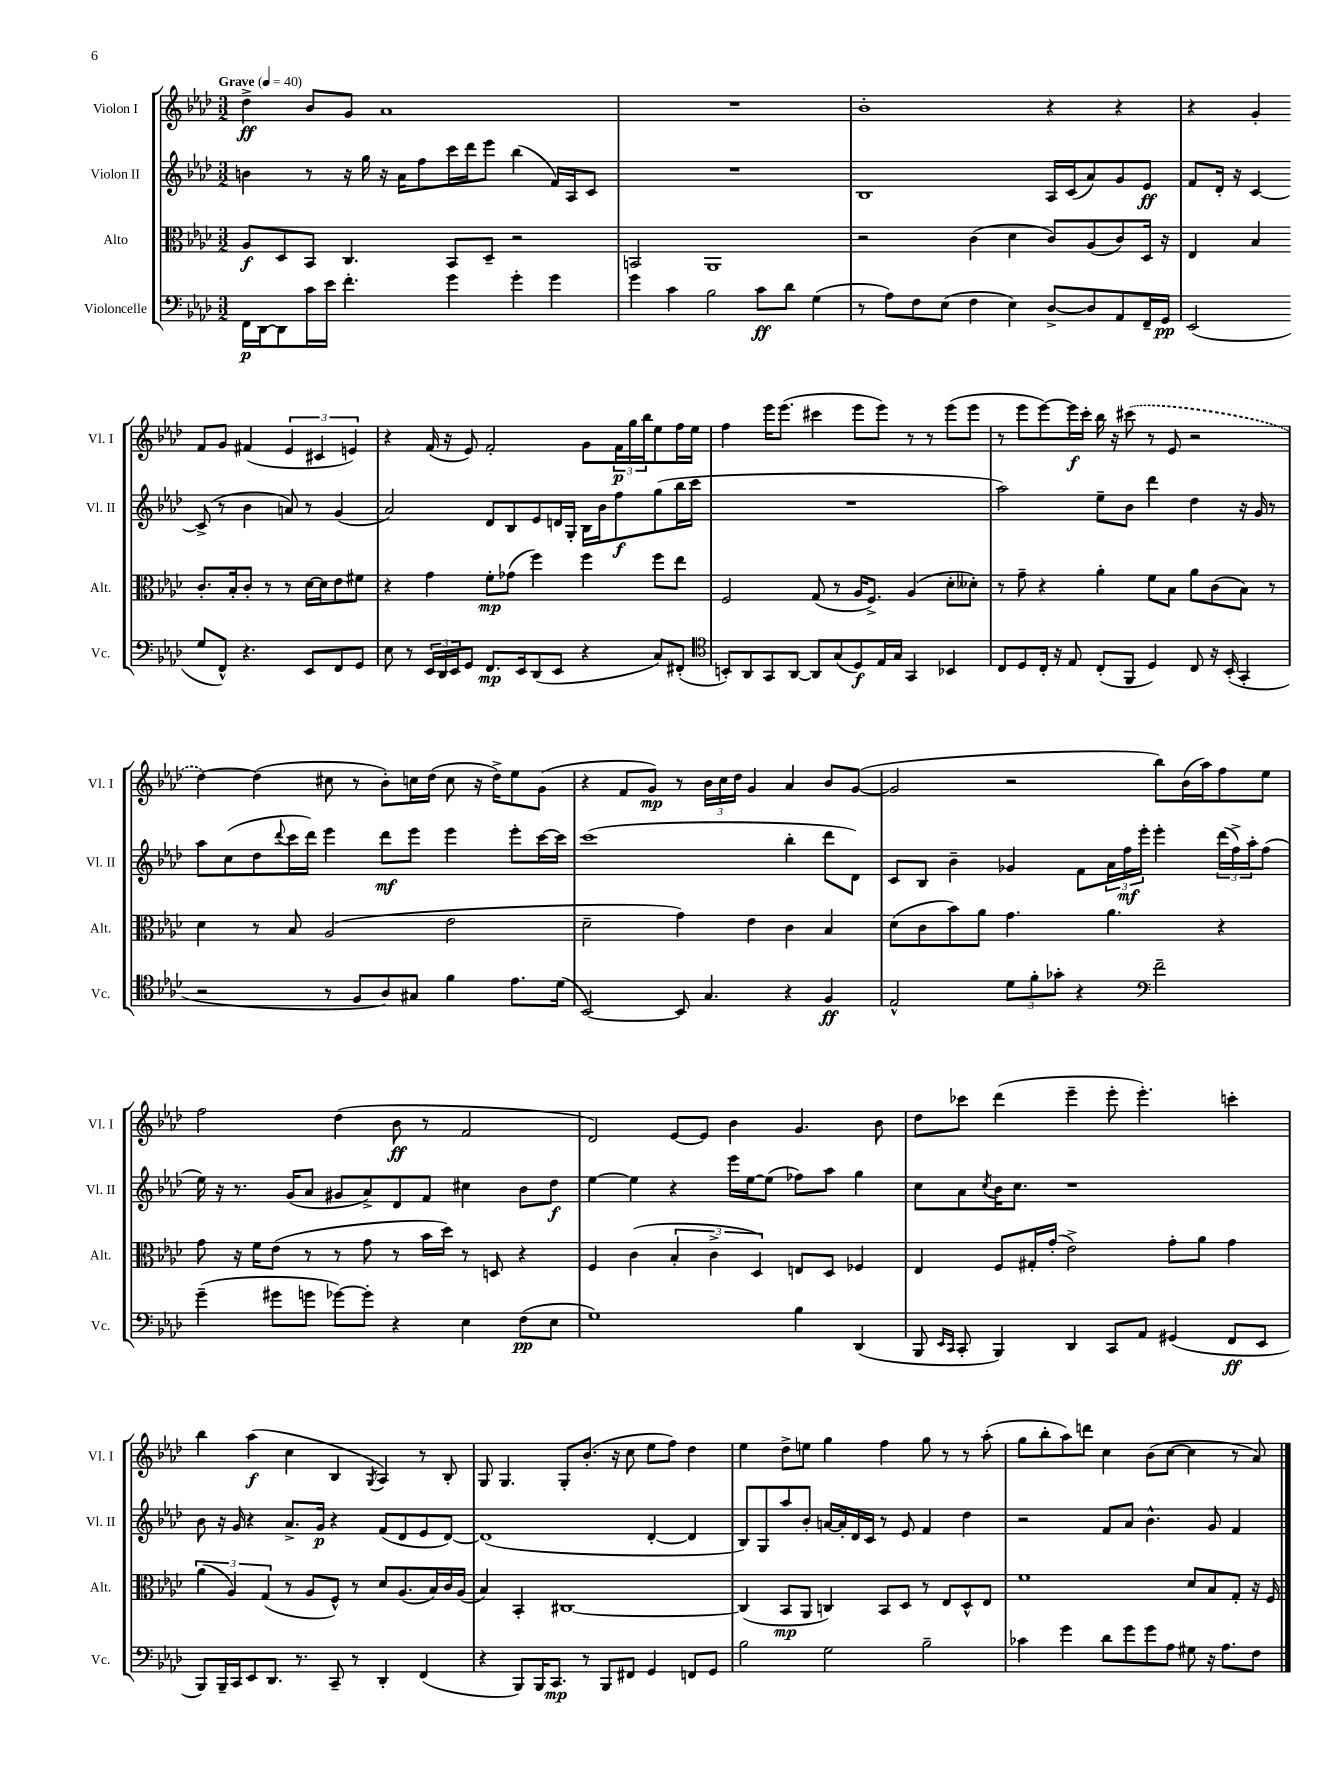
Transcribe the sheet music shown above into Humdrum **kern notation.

**kern	**dynam	**kern	**dynam	**kern	**dynam	**kern	**dynam
*part4	*part4	*part3	*part3	*part2	*part2	*part1	*part1
*staff4	*staff4	*staff3	*staff3	*staff2	*staff2	*staff1	*staff1
*I"Violoncelle	*	*I"Alto	*	*I"Violon II	*	*I"Violon I	*
*I'Vc.	*	*I'Alt.	*	*I'Vl. II	*	*I'Vl. I	*
*clefF4	*	*clefC3	*	*clefG2	*	*clefG2	*
*k[b-e-a-d-]	*	*k[b-e-a-d-]	*	*k[b-e-a-d-]	*	*k[b-e-a-d-]	*
*M3/2	*	*M3/2	*	*M3/2	*	*M3/2	*
*MM40	*	*MM40	*	*MM40	*	*MM40	*
=1	=1	=1	=1	=1	=1	=1	=1
!	!	!	!	!	!	!LO:TX:a:B:t=Grave	!
16FF\LL	p	8A-/L	f	4bn\	.	4dd-^\	ff
[16DD-\J	.	.	.	.	.	.	.
8DD-\]	.	8D-/	.	.	.	.	.
16c\L	.	8BB-/J	.	8r	.	8b-/L	.
16e-\JJ	.	.	.	.	.	.	.
4.f'\	.	4.C/	.	16r	.	8g/J	.
.	.	.	.	16gg\	.	.	.
.	.	.	.	16r	.	1a-	.
.	.	.	.	16a-\KL	.	.	.
.	.	.	.	8ff\	.	.	.
4g\	.	8BB-/L	.	16ccc\L	.	.	.
.	.	.	.	16ddd-\J	.	.	.
.	.	8D-~/J	.	8eee-\J	.	.	.
4g'\	.	2r	.	(4bb-\	.	.	.
4g\	.	.	.	16f/LL)	.	.	.
.	.	.	.	16A-/J	.	.	.
.	.	.	.	8c/J	.	.	.
=2	=2	=2	=2	=2	=2	=2	=2
4g\	.	2BBn/	.	1.r	.	1.r	.
4c\	.	.	.	.	.	.	.
2B-\	.	1AA-	.	.	.	.	.
8c\L	ff	.	.	.	.	.	.
8d-\J	.	.	.	.	.	.	.
(4G\	.	.	.	.	.	.	.
=3	=3	=3	=3	=3	=3	=3	=3
8r	.	2r	.	1B-	.	1b-'	.
8A-\L)	.	.	.	.	.	.	.
8F\	.	.	.	.	.	.	.
(8E-\J	.	.	.	.	.	.	.
4F\	.	(4c\	.	.	.	.	.
4E-\)	.	4d-\	.	.	.	.	.
[8D-^/L	.	8c/L)	.	16A-/LL	.	4r	.
.	.	.	.	(16c/J	.	.	.
8D-/]	.	(8A-/	.	8a-/)	.	.	.
8AA-/	.	8c/)	.	8g/	.	4r	.
16FF~/L	.	16D-/Jk	.	8e-/J	ff	.	.
16GG/JJ	pp	16r	.	.	.	.	.
=4	=4	=4	=4	=4	=4	=4	=4
(2EE-/	.	4E-/	.	8f/L	.	4r	.
.	.	.	.	16d-'/Jk	.	.	.
.	.	.	.	16r	.	.	.
.	.	4B-/	.	[4c/	.	4g'/	.
8G/L	.	8.c'/L	.	(8c^/]	.	8f/L	.
8FF^^/J)	.	.	.	8r	.	8g/J	.
.	.	16B-'/k	.	.	.	.	.
4.r	.	8c'/J	.	4b-\	.	(4f#X/	.
.	.	8r	.	.	.	.	.
.	.	8r	.	8an/)	.	6e-/	.
8EE-/L	.	[16d-\LL	.	8r	.	.	.
.	.	.	.	.	.	6c#X/	.
.	.	16d-\J]	.	.	.	.	.
8FF/	.	8e-\	.	(4g/	.	.	.
.	.	.	.	.	.	6en/)	.
8GG/J	.	8f#X\J	.	.	.	.	.
!!LO:LB:g=z
=5	=5	=5	=5	=5	=5	=5	=5
8E-\	.	4r	.	2a-/)	.	4r	.
8r	.	.	.	.	.	.	.
24EE-/LL	.	4g\	.	.	.	(16f/	.
24DD-/	.	.	.	.	.	.	.
.	.	.	.	.	.	16r	.
24EE-/J	.	.	.	.	.	.	.
8GG/J	.	.	.	.	.	8e-/)	.
8.FF/L	mp	8f'\L	mp	8d-/L	.	2f'/	.
.	.	(8g-X\J	.	8B-/	.	.	.
16EE-/k	.	.	.	.	.	.	.
(8DD-/	.	4ff\)	.	8e-/	.	.	.
8EE-/J	.	.	.	16dn/L	.	.	.
.	.	.	.	16G'/JJ	.	.	.
4r	.	4ff\	.	16B-\LL	.	8g\L	.
.	.	.	.	16b-\J	.	.	.
.	.	.	.	8ff\	f	24f\L	p
.	.	.	.	.	.	24gg\	.
.	.	.	.	.	.	24bb-\J	.
8C/L)	.	8ff\L	.	(8gg\	.	8ee-\	.
(8FF#X'/J	.	8ee-\J	.	16bb-\L	.	16ff\L	.
.	.	.	.	16ccc\JJ	.	16ee-\JJ	.
=6	=6	=6	=6	=6	=6	=6	=6
*clefC4	*	*	*	*	*	*	*
8BBn'/L)	.	2F/	.	1.r	.	4ff\	.
8AA-/	.	.	.	.	.	.	.
8GG/	.	.	.	.	.	16eee-\KL	.
.	.	.	.	.	.	(8.eee-\J	.
[8AA-/J	.	.	.	.	.	.	.
8AA-/L]	.	(8G/	.	.	.	4ccc#X\	.
(8G/	.	8r	.	.	.	.	.
8D-/)	f	16A-/KL	.	.	.	8eee-\L	.
.	.	8.F^/J)	.	.	.	.	.
16E-/L	.	.	.	.	.	8eee-\J)	.
16G/JJ	.	.	.	.	.	.	.
4GG/	.	(4A-/	.	.	.	8r	.
.	.	.	.	.	.	8r	.
4BB-X/	.	8d-'\L	.	.	.	(8eee-\L	.
.	.	8d--X'\J)	.	.	.	8eee-\J	.
=7	=7	=7	=7	=7	=7	=7	=7
8C/L	.	8r	.	2aa-\)	.	8r	.
8D-/	.	8g~\	.	.	.	8eee-\L	.
16C'/Jk	.	4r	.	.	.	[8eee-\)	.
16r	.	.	.	.	.	.	.
8E-/	.	.	.	.	.	16eee-\L]	f
.	.	.	.	.	.	16ccc'\JJ	.
(8C'/L	.	4a-'\	.	8ee-~\L	.	16bb-\	.
.	.	.	.	.	.	16r	.
8FF/J	.	.	.	8b-\J	.	(8ccc#X\	.
4D-/)	.	8f\L	.	4ddd-\	.	8r	.
.	.	8B-\J	.	.	.	8e-/	.
8C/	.	8a-\L	.	4dd-\	.	2r	.
16r	.	(8c\	.	.	.	.	.
(16BB-'/	.	.	.	.	.	.	.
4GG'/	.	8B-\J)	.	16r	.	.	.
.	.	.	.	16g/	.	.	.
.	.	8r	.	8r	.	.	.
!!LO:LB:g=z
=8	=8	=8	=8	=8	=8	=8	=8
2r	.	4d-\	.	8aa-\L	.	[4dd-\)	.
.	.	.	.	(8cc\	.	.	.
.	.	8r	.	8dd-\	.	(4dd-\]	.
.	.	.	.	8qqddd-/	.	.	.
.	.	8B-/	.	16ccc\L	.	.	.
.	.	.	.	16ddd-\JJ)	.	.	.
8r	.	(2A-/	.	4eee-\	.	8cc#X\	.
8F/L	.	.	.	.	.	8r	.
8A-/)	.	.	.	8ddd-\L	mf	8b-'\L)	.
8G#X/J	.	.	.	8eee-\J	.	16ccn\L	.
.	.	.	.	.	.	(16dd-\JJ	.
4f\	.	2e-\	.	4eee-\	.	8cc\	.
.	.	.	.	.	.	16r	.
.	.	.	.	.	.	16dd-^\KL)	.
8.e-\L	.	.	.	8eee-'\L	.	8ee-\	.
.	.	.	.	[16ccc\L	.	(8g\J	.
(16d-\Jk	.	.	.	16ccc\JJ]	.	.	.
=9	=9	=9	=9	=9	=9	=9	=9
[2BB-/)	.	2d-~\	.	(1ccc	.	4r	.
.	.	.	.	.	.	8f/L	.
.	.	.	.	.	.	8g/J)	mp
8BB-/]	.	4g\)	.	.	.	8r	.
4.G/	.	.	.	.	.	24b-\LL	.
.	.	.	.	.	.	24cc\	.
.	.	.	.	.	.	24dd-\JJ	.
.	.	4e-\	.	.	.	4g/	.
4r	.	4c\	.	4bb-'\	.	4a-/	.
4F/	ff	4B-/	.	8ddd-\L	.	8b-/L	.
.	.	.	.	8d-\J)	.	([8g/J	.
=10	=10	=10	=10	=10	=10	=10	=10
2E-^^/	.	(8d-\L	.	8c/L	.	2g/]	.
.	.	8c\	.	8B-/J	.	.	.
.	.	8b-\)	.	4b-~\	.	.	.
.	.	8a-\J	.	.	.	.	.
12d-\L	.	4.g\	.	4g-X/	.	2r	.
12f'\	.	.	.	.	.	.	.
12g-X'\J	.	.	.	.	.	.	.
4r	.	.	.	8f\L	.	.	.
.	.	4.a-\	.	24a-\L	.	.	.
.	.	.	.	24ff\	mf	.	.
.	.	.	.	24eee-'\JJ	.	.	.
*clefF4	*	*	*	*	*	*	*
2f~\	.	.	.	4eee-'\	.	8bb-\L)	.
.	.	.	.	.	.	(16b-\L	.
.	.	.	.	.	.	16aa-\J)	.
.	.	4r	.	(24ddd-\LL	.	8ff\	.
.	.	.	.	24ff^\)	.	.	.
.	.	.	.	24aa-'\J	.	.	.
.	.	.	.	(8ff\J	.	8ee-\J	.
!!LO:LB:g=z
=11	=11	=11	=11	=11	=11	=11	=11
(4g~\	.	8g\	.	16ee-\)	.	2ff\	.
.	.	.	.	16r	.	.	.
.	.	16r	.	8.r	.	.	.
.	.	16f\KL	.	.	.	.	.
8g#X\L	.	(8e-\J	.	.	.	.	.
.	.	.	.	(16g/KL	.	.	.
8gn\J	.	8r	.	8a-/J	.	.	.
[8g-X\L)	.	8r	.	8g#X/L	.	(4dd-\	.
8g-'\J]	.	8g\	.	8a-^/)	.	.	.
4r	.	8r	.	8d-/	.	8b-\	ff
.	.	16b-\LL	.	8f/J	.	8r	.
.	.	16dd-\JJ)	.	.	.	.	.
4E-\	.	8r	.	4cc#X\	.	2f/	.
.	.	8Dn/	.	.	.	.	.
(8F\L	pp	4r	.	8b-\L	.	.	.
8E-\J	.	.	.	8dd-\J	f	.	.
=12	=12	=12	=12	=12	=12	=12	=12
1G)	.	4F/	.	[4ee-\	.	2d-/)	.
.	.	(4c\	.	4ee-\]	.	.	.
.	.	6B-'/	.	4r	.	[8e-/L	.
.	.	.	.	.	.	8e-/J]	.
.	.	6c^\	.	.	.	.	.
.	.	.	.	16eee-\LL	.	4b-\	.
.	.	.	.	[16ee-\J	.	.	.
.	.	6D-/)	.	.	.	.	.
.	.	.	.	(8ee-\J]	.	.	.
4B-\	.	8En/L	.	8ff-X\L)	.	4.g/	.
.	.	8D-/J	.	8aa-\J	.	.	.
(4DD-/	.	4F-X/	.	4gg\	.	.	.
.	.	.	.	.	.	8b-\	.
=13	=13	=13	=13	=13	=13	=13	=13
8BBB-/	.	4E-/	.	8cc\L	.	8dd-\L	.
16qqEE-/LL	.	.	.	.	.	.	.
16qqCC/JJ	.	.	.	.	.	.	.
8CC'/	.	.	.	8a-\	.	8ccc-X\J	.
.	.	.	.	8qcc/	.	.	.
4BBB-/)	.	8F/L	.	16b-\K	.	(4ddd-\	.
.	.	.	.	8.cc\J	.	.	.
.	.	16G#X'/L	.	.	.	.	.
.	.	(16g'/JJ	.	.	.	.	.
4DD-/	.	2e-^\)	.	1r	.	4eee-~\	.
8CC/L	.	.	.	.	.	8eee-'\	.
8AA-/J	.	.	.	.	.	4.eee-'\)	.
(4GG#X/	.	8g'\L	.	.	.	.	.
.	.	8a-\J	.	.	.	.	.
8FF/L	ff	4g\	.	.	.	4cccn'\	.
8EE-/J	.	.	.	.	.	.	.
!!LO:LB:g=z
=14	=14	=14	=14	=14	=14	=14	=14
8BBB-/L)	.	(6a-\	.	8b-\	.	4bb-\	.
16BBB-~/L	.	.	.	16r	.	.	.
.	.	6A-/)	.	.	.	.	.
16CC/J	.	.	.	16g/	.	.	.
8EE-/	.	.	.	4r	.	(4aa-\	f
.	.	(6G/	.	.	.	.	.
8.DD-/J	.	.	.	.	.	.	.
.	.	8r	.	8.a-^/L	.	4cc\	.
8.r	.	.	.	.	.	.	.
.	.	8A-/L	.	.	.	.	.
.	.	.	.	16g/Jk	p	.	.
8CC~/	.	8F^^/J)	.	4r	.	4B-/	.
8r	.	8r	.	.	.	.	.
.	.	.	.	.	.	8qG/	.
4DD-'/	.	8d-/L	.	(8f/L	.	4A-/)	.
.	.	(8.A-/	.	8d-/	.	.	.
(4FF/	.	.	.	8e-/	.	8r	.
.	.	16B-/L)	.	.	.	.	.
.	.	16c/	.	[8d-/J)	.	8B-'/	.
.	.	(16A-/JJ	.	.	.	.	.
=15	=15	=15	=15	=15	=15	=15	=15
4r	.	4B-/)	.	(1d-]	.	8G/	.
.	.	.	.	.	.	4.G/	.
8BBB-/L)	.	4BB-'/	.	.	.	.	.
16BBB-/K	.	.	.	.	.	.	.
8.CC/J	mp	.	.	.	.	.	.
.	.	[1C#X	.	.	.	8G'/L	.
8r	.	.	.	.	.	(8.b-'/J	.
8BBB-/L	.	.	.	.	.	.	.
.	.	.	.	.	.	16r	.
8FF#X/J	.	.	.	.	.	8cc\	.
4GG/	.	.	.	[4d-'/	.	8ee-\L	.
.	.	.	.	.	.	8ff\J)	.
8FFn/L	.	.	.	4d-/]	.	4dd-\	.
8GG/J	.	.	.	.	.	.	.
=16	=16	=16	=16	=16	=16	=16	=16
2B-\	.	(4C#/]	.	8B-/L)	.	4ee-\	.
.	.	.	.	8G/	.	.	.
.	.	8BB-/L	mp	8aa-/	.	8dd-^\L	.
.	.	8AA-/J	.	8b-'/J	.	8een\J	.
2G\	.	4Cn/)	.	[16an/LL	.	4gg\	.
.	.	.	.	16a'/]	.	.	.
.	.	.	.	16d-/	.	.	.
.	.	.	.	16c/JJ	.	.	.
.	.	8BB-/L	.	8r	.	4ff\	.
.	.	8D-/J	.	8e-/	.	.	.
2B-~\	.	8r	.	4f/	.	8gg\	.
.	.	8E-/L	.	.	.	8r	.
.	.	8D-^^/	.	4dd-\	.	8r	.
.	.	8E-/J	.	.	.	(8aa-'\	.
=17	=17	=17	=17	=17	=17	=17	=17
4c-X\	.	1f	.	2r	.	8gg\L	.
.	.	.	.	.	.	8bb-'\	.
4g\	.	.	.	.	.	8aa-\)	.
.	.	.	.	.	.	8dddn\J	.
8d-\L	.	.	.	8f/L	.	4cc\	.
8g\	.	.	.	8a-/J	.	.	.
8g\	.	.	.	4.b-^^\	.	(8b-\L	.
8A-\J	.	.	.	.	.	[8cc\J	.
8G#X\	.	8d-/L	.	.	.	4cc\]	.
16r	.	8B-/	.	8g/	.	.	.
8.A-\L	.	.	.	.	.	.	.
.	.	8G'/J	.	4f/	.	8r	.
8F\J	.	16r	.	.	.	8a-/)	.
.	.	16F/	.	.	.	.	.
==	==	==	==	==	==	==	==
*-	*-	*-	*-	*-	*-	*-	*-
